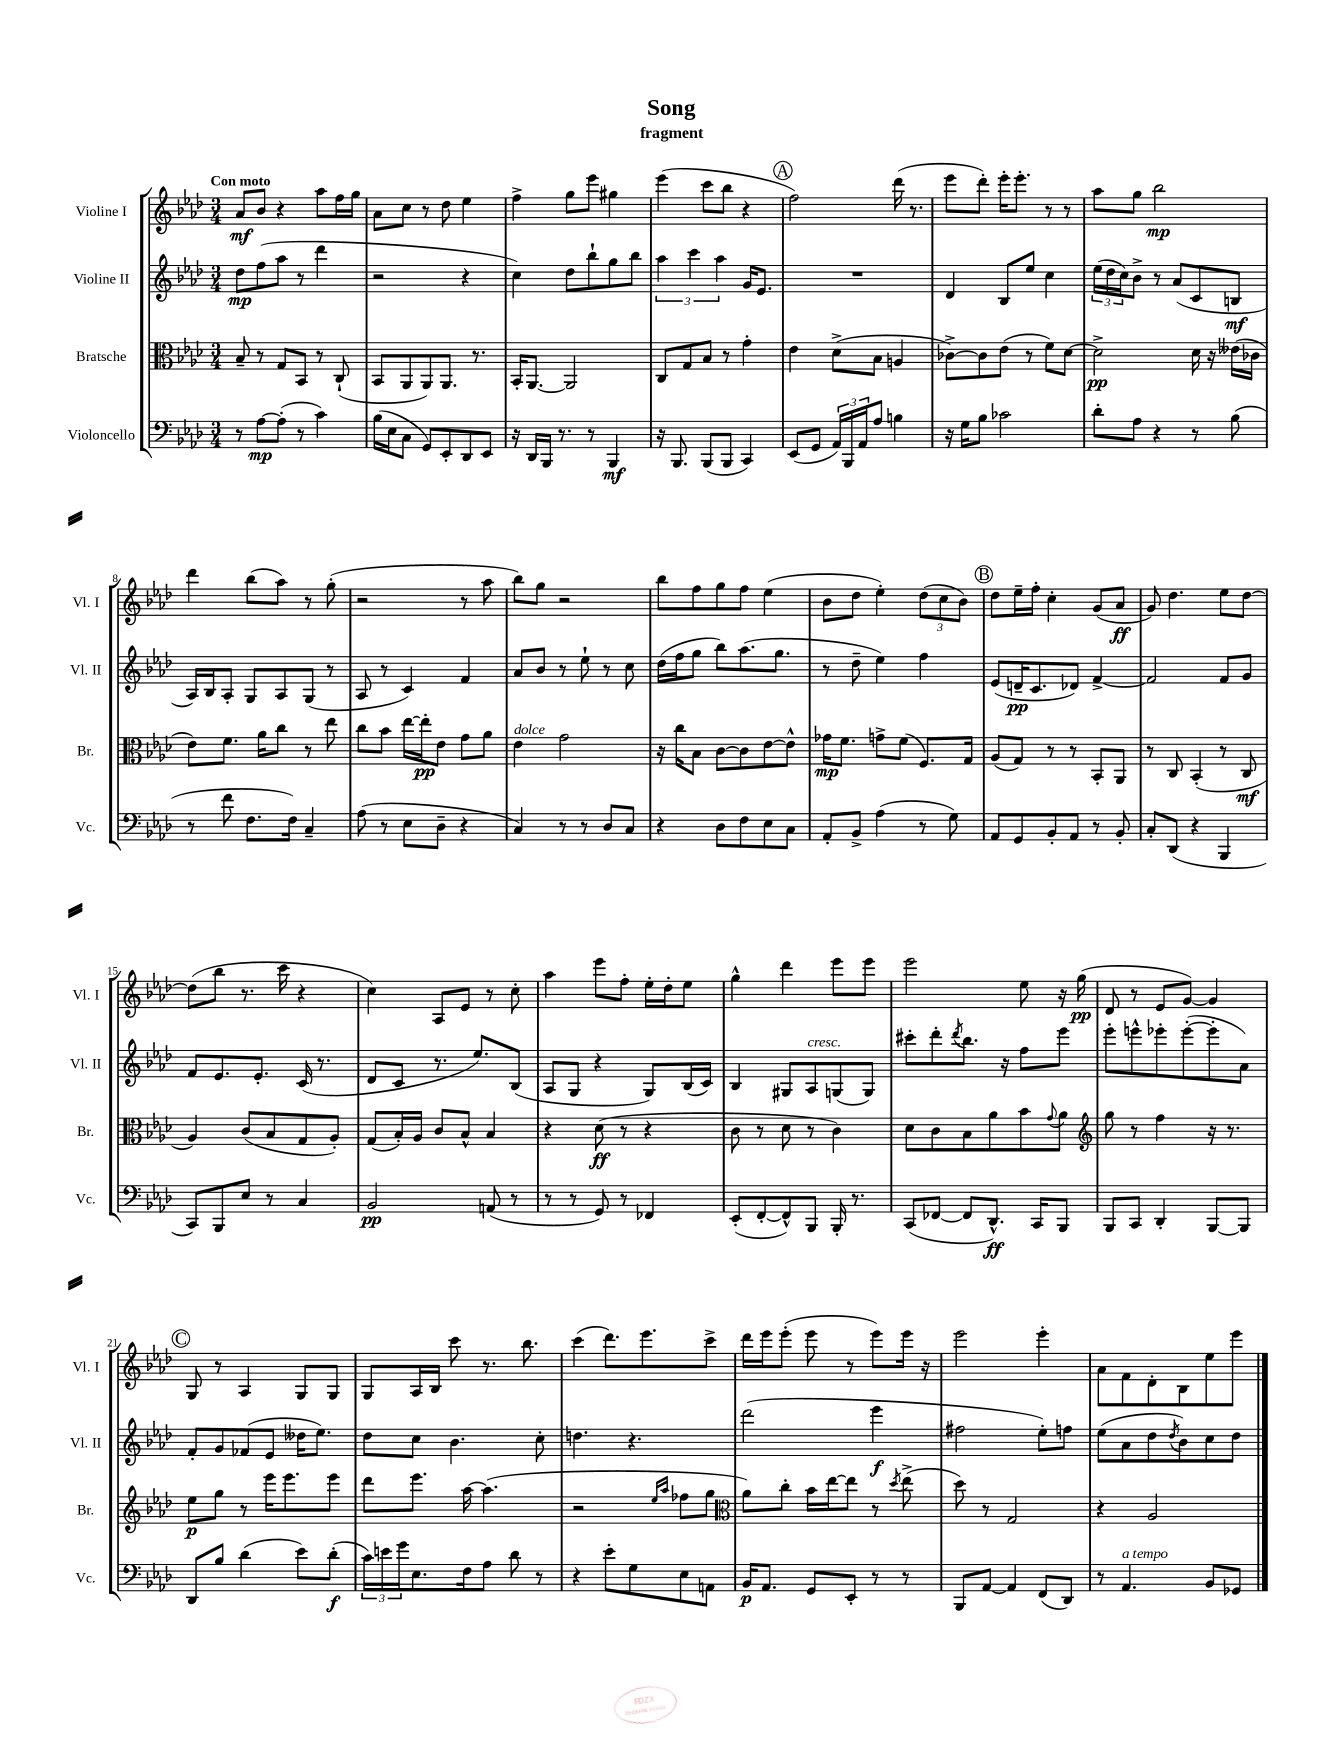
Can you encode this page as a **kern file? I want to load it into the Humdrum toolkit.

**kern	**dynam	**kern	**dynam	**kern	**dynam	**kern	**dynam
*part4	*part4	*part3	*part3	*part2	*part2	*part1	*part1
*staff4	*staff4	*staff3	*staff3	*staff2	*staff2	*staff1	*staff1
*I"Violoncello	*	*I"Bratsche	*	*I"Violine II	*	*I"Violine I	*
*I'Vc.	*	*I'Br.	*	*I'Vl. II	*	*I'Vl. I	*
*clefF4	*	*clefC3	*	*clefG2	*	*clefG2	*
*k[b-e-a-d-]	*	*k[b-e-a-d-]	*	*k[b-e-a-d-]	*	*k[b-e-a-d-]	*
*M3/4	*	*M3/4	*	*M3/4	*	*M3/4	*
=1	=1	=1	=1	=1	=1	=1	=1
!	!	!	!	!	!	!LO:TX:a:B:t=Con moto	!
8r	.	8B-~/	.	8dd-\L	mp	8a-/L	mf
[8A-\L	mp	8r	.	(8ff\	.	8b-/J	.
(8A-'\J]	.	8G/L	.	8aa-\J	.	4r	.
8r	.	8BB-/J	.	8r	.	.	.
4c\)	.	8r	.	4ddd-\	.	8aa-\L	.
.	.	(8C`/	.	.	.	16ff\L	.
.	.	.	.	.	.	16gg\JJ	.
=2	=2	=2	=2	=2	=2	=2	=2
(16B-\LL	.	8BB-/L	.	2r	.	8a-\L	.
16E-\J	.	.	.	.	.	.	.
8C\J	.	8AA-/	.	.	.	8cc\J	.
8GG/L)	.	8AA-/)	.	.	.	8r	.
8EE-'/	.	8.AA-/J	.	.	.	8dd-\	.
8DD-/	.	.	.	4r	.	4ee-\	.
.	.	8.r	.	.	.	.	.
8EE-/J	.	.	.	.	.	.	.
=3	=3	=3	=3	=3	=3	=3	=3
16r	.	16BB-'/KL	.	4cc\)	.	4ff^\	.
16DD-/LL	.	[8.AA-/J	.	.	.	.	.
16BBB-/JJ	.	.	.	.	.	.	.
8.r	.	.	.	.	.	.	.
.	.	2AA-/]	.	8dd-\L	.	8gg\L	.
8r	.	.	.	8bb-`\	.	8eee-\J	.
4BBB-/	mf	.	.	8gg\	.	4gg#X\	.
.	.	.	.	8bb-\J	.	.	.
=4	=4	=4	=4	=4	=4	=4	=4
16r	.	8C/L	.	6aa-\	.	(4eee-\	.
8.BBB-/	.	.	.	.	.	.	.
.	.	8G/	.	.	.	.	.
.	.	.	.	6ccc\	.	.	.
(8BBB-/L	.	8B-/J	.	.	.	8ccc\L	.
.	.	.	.	6aa-\	.	.	.
8BBB-/J	.	8r	.	.	.	8bb-\J	.
4CC/)	.	4g'\	.	16g/KL	.	4r	.
.	.	.	.	8.e-/J	.	.	.
!!LO:REH:place=s1:t=A
=5	=5	=5	=5	=5	=5	=5	=5
(8EE-/L	.	4e-\	.	2.r	.	2ff\)	.
8GG/J	.	.	.	.	.	.	.
24AA-/LL)	.	(8d-^\L	.	.	.	.	.
24BBB-/	.	.	.	.	.	.	.
24AA-/J	.	.	.	.	.	.	.
8A-/J	.	8B-\J	.	.	.	.	.
4Bn\	.	4An/	.	.	.	(16ddd-\	.
.	.	.	.	.	.	8.r	.
=6	=6	=6	=6	=6	=6	=6	=6
16r	.	[8c-X^\L)	.	4d-/	.	8eee-\L	.
16G\KL	.	.	.	.	.	.	.
8B-\J	.	8c-\]	.	.	.	8ddd-'\J)	.
2c-X\	.	(8e-\J	.	8B-/L	.	16eee-'\KL	.
.	.	.	.	.	.	8.eee-'\J	.
.	.	8r	.	8ee-/J	.	.	.
.	.	8f\L)	.	4cc\	.	8r	.
.	.	[8d-\J	.	.	.	8r	.
=7	=7	=7	=7	=7	=7	=7	=7
8d-'\L	.	2d-^\]	pp	(24ee-\LL	.	8aa-\L	.
.	.	.	.	24dd-\	.	.	.
.	.	.	.	24cc\J)	.	.	.
8A-\J	.	.	.	8b-^\J	.	8gg\J	.
4r	.	.	.	8r	.	2bb-\	mp
.	.	.	.	(8a-/L	.	.	.
8r	.	16d-\	.	8c/	.	.	.
.	.	16r	.	.	.	.	.
(8B-\	.	(16e--X\LL	.	8Bn/J	mf	.	.
.	.	16c-X\JJ	.	.	.	.	.
!!LO:LB:g=z
=8	=8	=8	=8	=8	=8	=8	=8
8r	.	8e-\L)	.	16A-/LL)	.	4ddd-\	.
.	.	.	.	16B-/J	.	.	.
8f\	.	8.f\J	.	8A-'/J	.	.	.
8.F\L	.	.	.	8G/L	.	(8bb-\L	.
.	.	16a-\KL	.	.	.	.	.
.	.	8cc\J	.	8A-/	.	8aa-\J)	.
16F\Jk)	.	.	.	.	.	.	.
4C~/	.	8r	.	(8G/J	.	8r	.
.	.	8ee-\	.	8r	.	(8gg'\	.
=9	=9	=9	=9	=9	=9	=9	=9
(8A-\	.	8cc\L	.	8A-/	.	2r	.
8r	.	8b-\J	.	8r	.	.	.
8E-\L	.	[16ee-\LL	.	4c/)	.	.	.
.	.	16ee-'\J]	pp	.	.	.	.
8D-~\J	.	8e-\J	.	.	.	.	.
4r	.	8g\L	.	4f/	.	8r	.
.	.	8a-\J	.	.	.	8aa-\	.
=10	=10	=10	=10	=10	=10	=10	=10
!	!	!LO:TX:a:i:t=dolce	!	!	!	!	!
4C/)	.	4e-\	.	8a-/L	.	8bb-\L)	.
.	.	.	.	8b-/J	.	8gg\J	.
8r	.	2g\	.	8r	.	2r	.
8r	.	.	.	8ee-`\	.	.	.
8D-/L	.	.	.	8r	.	.	.
8C/J	.	.	.	8cc\	.	.	.
=11	=11	=11	=11	=11	=11	=11	=11
4r	.	16r	.	(16dd-\LL	.	8bb-\L	.
.	.	16cc\KL	.	16ff\J	.	.	.
.	.	8B-\J	.	8gg\J	.	8ff\	.
8D-\L	.	[8c\L	.	8bb-\L)	.	8gg\	.
8F\	.	8c\]	.	(8.aa-\	.	8ff\J	.
8E-\	.	[8e-\	.	.	.	(4ee-\	.
.	.	.	.	8.gg\J	.	.	.
8C\J	.	8e-^^\J]	.	.	.	.	.
=12	=12	=12	=12	=12	=12	=12	=12
8AA-'/L	.	16g-X\KL	mp	8r	.	8b-\L	.
.	.	8.f\J	.	.	.	.	.
8BB-^/J	.	.	.	8dd-~\	.	8dd-\J	.
(4A-\	.	8gn^\L	.	4ee-\)	.	4ee-'\)	.
.	.	(8f\J	.	.	.	.	.
8r	.	8.F/L)	.	4ff\	.	(12dd-\L	.
.	.	.	.	.	.	12cc\	.
8G\)	.	.	.	.	.	.	.
.	.	.	.	.	.	12b-\J)	.
.	.	16G/Jk	.	.	.	.	.
!!LO:REH:place=s1:t=B
=13	=13	=13	=13	=13	=13	=13	=13
8AA-/L	.	(8A-/L	.	(8e-/L	.	8dd-\L	.
8GG/	.	8G/J)	.	16dn~/K	pp	16ee-~\L	.
.	.	.	.	8.c/	.	16ff'\JJ	.
8BB-'/	.	8r	.	.	.	4cc'\	.
8AA-/J	.	8r	.	8d-X/J)	.	.	.
8r	.	8BB-'/L	.	[4f^/	.	(8g/L	.
8BB-'/	.	8AA-/J	.	.	.	8a-/J	ff
=14	=14	=14	=14	=14	=14	=14	=14
8C'/L	.	8r	.	2f/]	.	8g/)	.
(8DD-/J	.	8C/	.	.	.	4.dd-\	.
4r	.	(4BB-'/	.	.	.	.	.
4BBB-/	.	8r	.	8f/L	.	8ee-\L	.
.	.	8C/	mf	8g/J	.	[8dd-\J	.
!!LO:LB:g=z
=15	=15	=15	=15	=15	=15	=15	=15
8CC/L)	.	4A-/)	.	8f/L	.	(8dd-\L]	.
8BBB-/	.	.	.	8.e-/	.	8bb-\J	.
8E-/J	.	(8c/L	.	.	.	8.r	.
.	.	.	.	8.e-'/J	.	.	.
8r	.	8B-/	.	.	.	.	.
.	.	.	.	.	.	16ccc\	.
4C/	.	8G/	.	(16c/	.	4r	.
.	.	.	.	8.r	.	.	.
.	.	8A-'/J)	.	.	.	.	.
=16	=16	=16	=16	=16	=16	=16	=16
2BB-/	pp	(8G/L	.	8d-/L	.	4cc\)	.
.	.	16B-'/L)	.	8c/J	.	.	.
.	.	16A-/JJ	.	.	.	.	.
.	.	8c/L	.	8.r	.	8A-/L	.
.	.	8B-^^/J	.	.	.	8e-/J	.
.	.	.	.	8.ee-/L)	.	.	.
(8AAn/	.	4B-/	.	.	.	8r	.
8r	.	.	.	(8B-/J	.	8cc'\	.
=17	=17	=17	=17	=17	=17	=17	=17
8r	.	4r	.	8A-/L	.	4aa-\	.
8r	.	.	.	8G/J	.	.	.
8GG/)	.	(8d-\	ff	4r	.	8eee-\L	.
8r	.	8r	.	.	.	8ff'\J	.
4FF-X/	.	4r	.	8G/L)	.	16ee-'\LL	.
.	.	.	.	.	.	16dd-'\J	.
.	.	.	.	(16B-/L	.	8ee-\J	.
.	.	.	.	16c/JJ)	.	.	.
=18	=18	=18	=18	=18	=18	=18	=18
(8EE-'/L	.	8c\	.	4B-/	.	4gg^^\	.
[8FF'/	.	8r	.	.	.	.	.
8FF^^/])	.	8d-\	.	8G#X/L	.	4ddd-\	.
!	!	!	!	!LO:TX:a:i:t=cresc.	!	!	!
8BBB-/J	.	8r	.	8A-/	.	.	.
16BBB-'/	.	4c\)	.	(8Gn/	.	8eee-\L	.
8.r	.	.	.	.	.	.	.
.	.	.	.	8G/J)	.	8eee-\J	.
=19	=19	=19	=19	=19	=19	=19	=19
(8CC/L	.	8d-\L	.	8ccc#X'\L	.	2eee-\	.
[8FF-X/J	.	8c\	.	8ddd-'\	.	.	.
.	.	.	.	8qddd-/	.	.	.
8FF-/L]	.	8B-\	.	8.bb-\J	.	.	.
8.DD-^^/J)	ff	8a-\	.	.	.	.	.
.	.	.	.	16r	.	.	.
.	.	8b-\	.	8ff\L	.	8ee-\	.
16CC/KL	.	.	.	.	.	.	.
.	.	8qqg/	.	.	.	.	.
8BBB-/J	.	8a-\J	.	8eee-\J	.	16r	.
.	.	.	.	.	.	(16gg\	pp
=20	=20	=20	=20	=20	=20	=20	=20
*	*	*clefG2	*	*	*	*	*
8BBB-/L	.	8gg\	.	8eee-'\L	.	8d-/	.
8CC/J	.	8r	.	8eeen^^\	.	8r	.
4DD-'/	.	4ff\	.	8eee-X'\	.	8e-/L	.
.	.	.	.	([8eee-'\	.	[8g/J)	.
[8BBB-/L	.	16r	.	8eee-'\]	.	4g/]	.
.	.	8.r	.	.	.	.	.
8BBB-/J]	.	.	.	8a-\J)	.	.	.
!!LO:LB:g=z
!!LO:REH:place=s1:t=C
=21	=21	=21	=21	=21	=21	=21	=21
8DD-/L	.	8ee-\L	p	8f'/L	.	8G/	.
8B-/J	.	8gg\J	.	8g/	.	8r	.
(4d-\	.	8r	.	(8f-X/	.	4A-/	.
.	.	16eee-\KL	.	8e-/J	.	.	.
.	.	8.eee-\	.	.	.	.	.
8e-\L)	.	.	.	16dd--X\KL	.	8G/L	.
.	.	.	.	8.ee-\J)	.	.	.
(8d-'\J	f	8eee-\J	.	.	.	8G/J	.
=22	=22	=22	=22	=22	=22	=22	=22
24c\LL)	.	8ddd-\L	.	8dd-\L	.	8G/L	.
24en\	.	.	.	.	.	.	.
24g\J	.	.	.	.	.	.	.
8.E-\	.	8.eee-\J	.	8cc\J	.	16A-/L	.
.	.	.	.	.	.	16B-/JJ	.
.	.	.	.	4.b-\	.	8ccc\	.
16F\k	.	[16aa-\	.	.	.	.	.
8A-\J	.	(4.aa-\]	.	.	.	8.r	.
8d-\	.	.	.	.	.	.	.
.	.	.	.	.	.	8.bb-\	.
8r	.	.	.	8cc'\	.	.	.
=23	=23	=23	=23	=23	=23	=23	=23
4r	.	2r	.	4.ddn\	.	(4ccc\	.
8e-'\L	.	.	.	.	.	8.ddd-\L)	.
8G\	.	.	.	4.r	.	.	.
.	.	.	.	.	.	8.eee-\	.
.	.	16qqee-/LL	.	.	.	.	.
.	.	16qqaa-/JJ	.	.	.	.	.
8E-\	.	8ff-X\L	.	.	.	.	.
8AAn\J	.	8gg\J	.	.	.	8ccc^\J	.
=24	=24	=24	=24	=24	=24	=24	=24
*	*	*clefC3	*	*	*	*	*
16BB-/KL	p	8a-\L)	.	(2ddd-\	.	16ddd-\LL	.
8.AA-/J	.	.	.	.	.	16eee-\J	.
.	.	8cc'\J	.	.	.	(8eee-'\J	.
8GG/L	.	16b-\LL	.	.	.	8eee-\	.
.	.	[16ee-\J	.	.	.	.	.
8EE-'/J	.	8ee-\J]	.	.	.	8r	.
8r	.	8r	.	4eee-\	f	8eee-\L)	.
.	.	8qdd-/	.	.	.	.	.
8r	.	(8ee-^\	.	.	.	16eee-\Jk	.
.	.	.	.	.	.	16r	.
=25	=25	=25	=25	=25	=25	=25	=25
8BBB-/L	.	8dd-\)	.	2ff#X\	.	2eee-\	.
[8AA-/J	.	8r	.	.	.	.	.
4AA-/]	.	2G/	.	.	.	.	.
(8FF/L	.	.	.	8ee-'\L)	.	4eee-'\	.
8DD-/J)	.	.	.	8ffn\J	.	.	.
=26	=26	=26	=26	=26	=26	=26	=26
8r	.	4r	.	(8ee-\L	.	8a-\L	.
!LO:TX:a:i:t=a tempo	!	!	!	!	!	!	!
4.AA-/	.	.	.	8a-\	.	8f\	.
.	.	2A-/	.	8dd-\	.	8d-'\	.
.	.	.	.	8qdd-/	.	.	.
.	.	.	.	8b-\)	.	8B-\	.
8BB-/L	.	.	.	8cc\	.	8ee-\	.
8GG-X/J	.	.	.	8dd-\J	.	8eee-\J	.
==	==	==	==	==	==	==	==
*-	*-	*-	*-	*-	*-	*-	*-
